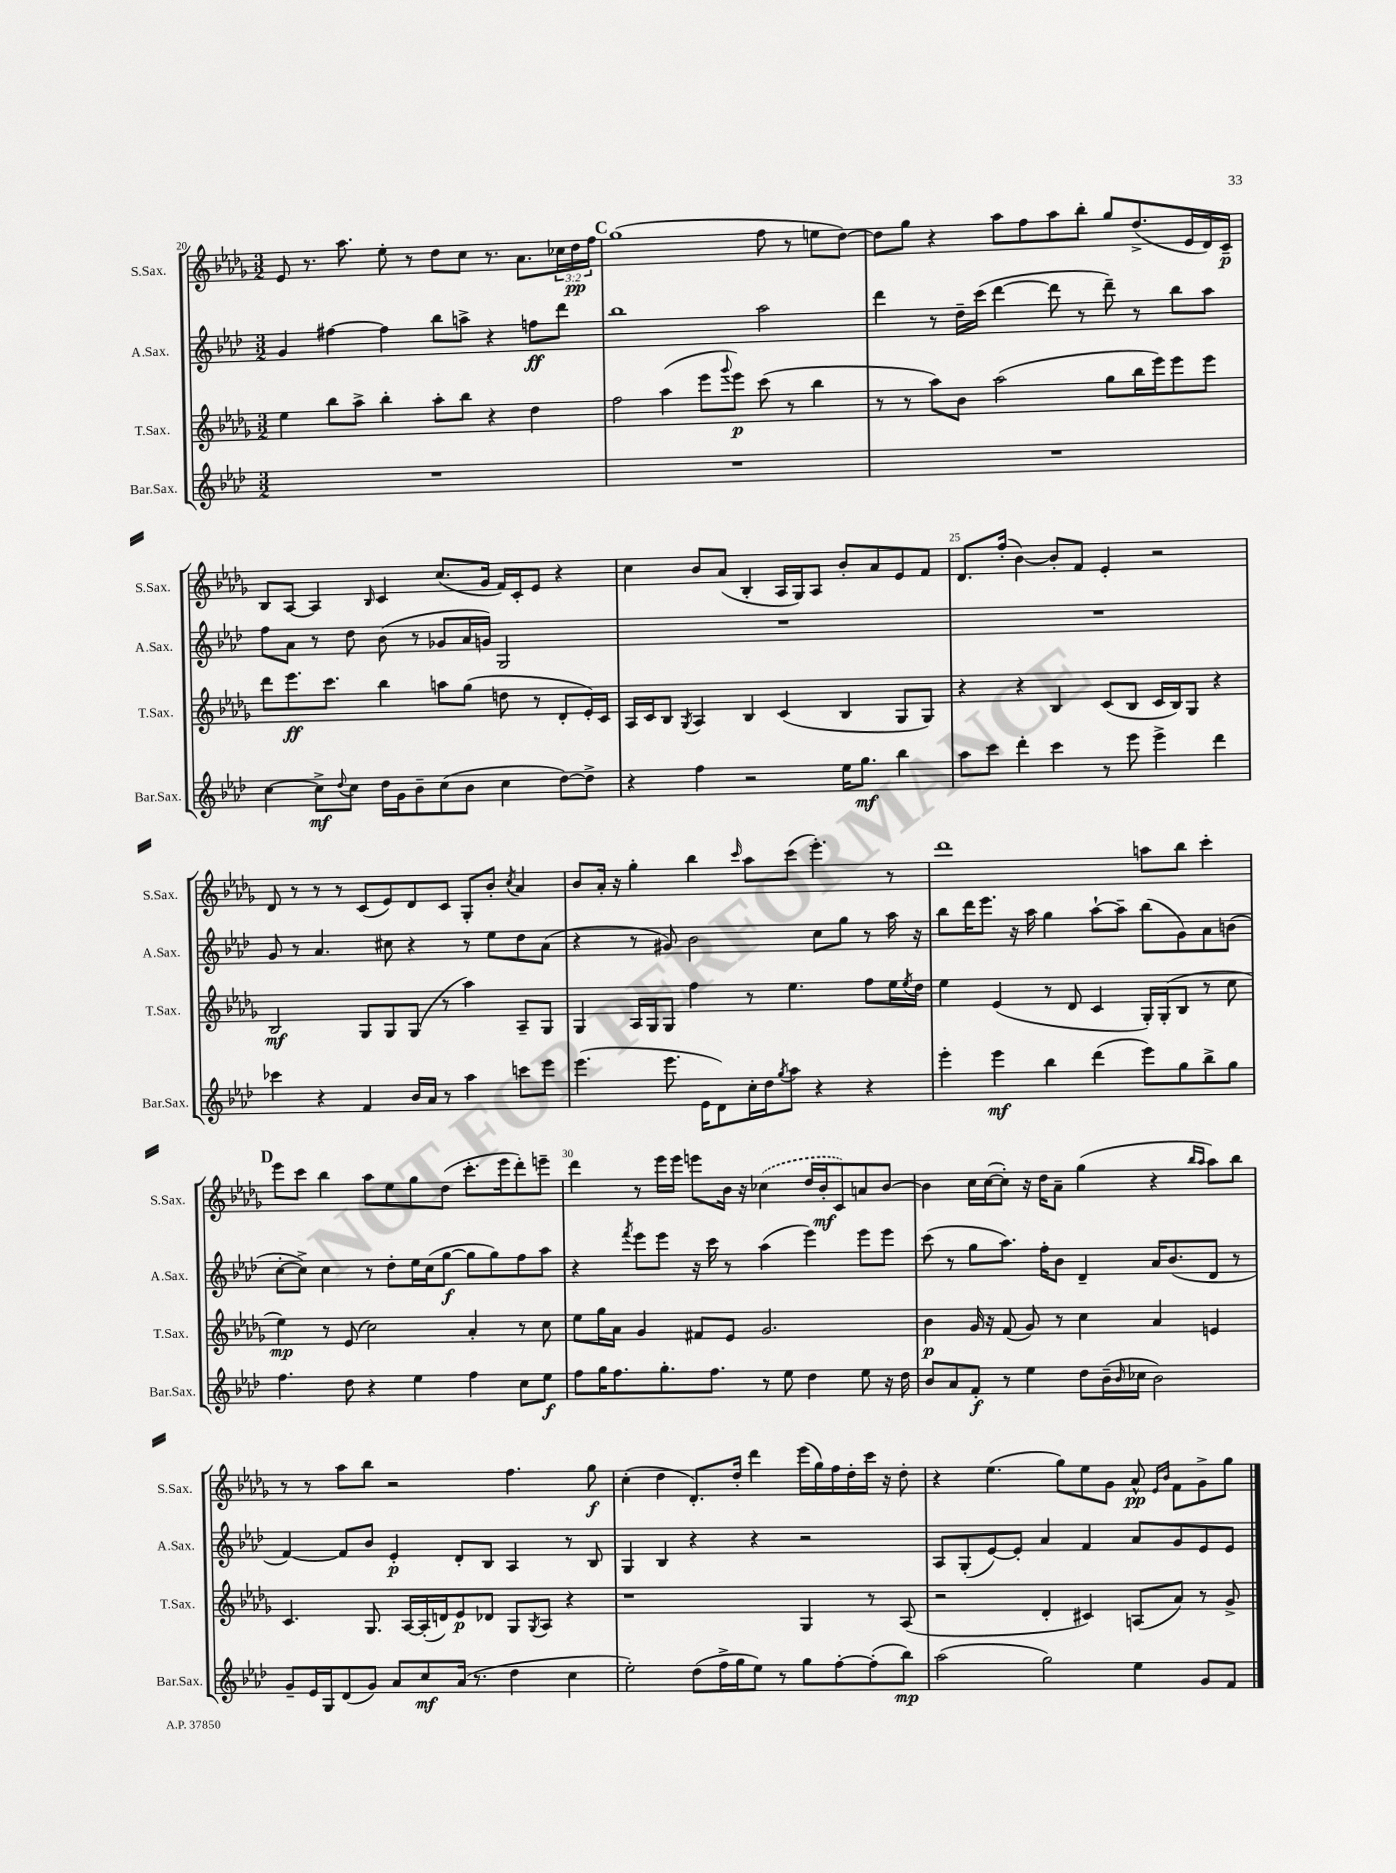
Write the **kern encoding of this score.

**kern	**dynam	**kern	**dynam	**kern	**dynam	**kern	**dynam
*part4	*part4	*part3	*part3	*part2	*part2	*part1	*part1
*staff4	*staff4	*staff3	*staff3	*staff2	*staff2	*staff1	*staff1
*I"Bar.Sax.	*	*I"T.Sax.	*	*I"A.Sax.	*	*I"S.Sax.	*
*I'Bar.Sax.	*	*I'T.Sax.	*	*I'A.Sax.	*	*I'S.Sax.	*
*clefG2	*	*clefG2	*	*clefG2	*	*clefG2	*
*k[b-e-a-d-]	*	*k[b-e-a-d-g-]	*	*k[b-e-a-d-]	*	*k[b-e-a-d-g-]	*
*M3/2	*	*M3/2	*	*M3/2	*	*M3/2	*
=20	=20	=20	=20	=20	=20	=20	=20
1.r	.	4ee-\	.	4g/	.	8e-/	.
.	.	.	.	.	.	8.r	.
.	.	8bb-\L	.	[4ff#X\	.	.	.
.	.	.	.	.	.	8.aa-\	.
.	.	8aa-^\J	.	.	.	.	.
.	.	4bb-'\	.	4ff#\]	.	8ee-'\	.
.	.	.	.	.	.	8r	.
.	.	8aa-'\L	.	8bb-\L	.	8dd-\L	.
.	.	8bb-\J	.	8aan^\J	.	8cc\J	.
.	.	4r	.	4r	.	8.r	.
.	.	.	.	.	.	8.a-\L	.
.	.	4dd-\	.	8ffn\L	ff	.	.
.	.	.	.	8ddd-\J	.	24cc-X\L	.
.	.	.	.	.	.	24dd-\	pp
.	.	.	.	.	.	24ff\JJ	.
!!LO:REH:place=s1:t=C
=21	=21	=21	=21	=21	=21	=21	=21
1.r	.	2ff\	.	1bb-	.	(1gg-	.
.	.	(4aa-\	.	.	.	.	.
.	.	8eee-\L	.	.	.	.	.
.	.	8qqggg-/	.	.	.	.	.
.	.	8eee-\J)	p	.	.	.	.
.	.	(8ccc\	.	2aa-\	.	8ff\	.
.	.	8r	.	.	.	8r	.
.	.	4bb-\	.	.	.	8een\L	.
.	.	.	.	.	.	[8dd-\J)	.
=22	=22	=22	=22	=22	=22	=22	=22
1.r	.	8r	.	4ddd-\	.	8dd-\L]	.
.	.	8r	.	.	.	8gg-\J	.
.	.	8aa-\L)	.	8r	.	4r	.
.	.	8b-\J	.	16dd-~\LL	.	.	.
.	.	.	.	(16ccc\JJ	.	.	.
.	.	(2aa-\	.	[4ddd-\	.	8aa-\L	.
.	.	.	.	.	.	8ff\	.
.	.	.	.	8ddd-\]	.	8aa-\	.
.	.	.	.	8r	.	8bb-'\J	.
.	.	8gg-\L	.	8ddd-~\)	.	8gg-/L	.
.	.	16bb-\L	.	8r	.	(8.dd-^/	.
.	.	16eee-\J)	.	.	.	.	.
.	.	8eee-\	.	8bb-\L	.	.	.
.	.	.	.	.	.	16e-/L	.
.	.	8eee-\J	.	8aa-\J	.	16d-/)	.
.	.	.	.	.	.	16c~/JJ	p
!!LO:LB:g=z
=23	=23	=23	=23	=23	=23	=23	=23
[4cc\	.	8ddd-\L	.	8ff\L	.	8B-/L	.
.	.	8.eee-\	ff	8a-\J	.	[8A-/J	.
8cc^\L]	mf	.	.	8r	.	4A-/]	.
.	.	8.ccc\J	.	.	.	.	.
8qqdd-/	.	.	.	.	.	.	.
8cc\J	.	.	.	8dd-\	.	.	.
.	.	.	.	.	.	16qqB-/	.
16dd-\LL	.	4bb-\	.	(8b-\	.	4c/	.
16g\J	.	.	.	.	.	.	.
8b-~\	.	.	.	8r	.	.	.
(8cc\	.	8aan\L	.	8g-X/L	.	(8.cc/L	.
8b-\J	.	(8gg-\J	.	16a-/L	.	.	.
.	.	.	.	16gn/JJ)	.	16g-/Jk	.
4cc\	.	8ddn\	.	2G/	.	16f/LL)	.
.	.	.	.	.	.	16c'/J	.
.	.	8r	.	.	.	8e-/J	.
[8dd-\L)	.	8d-'/L	.	.	.	4r	.
8dd-^\J]	.	16e-'/L)	.	.	.	.	.
.	.	16c/JJ	.	.	.	.	.
=24	=24	=24	=24	=24	=24	=24	=24
4r	.	16A-/LL	.	1.r	.	4cc\	.
.	.	16c/J	.	.	.	.	.
.	.	8B-/J	.	.	.	.	.
.	.	8qG-/	.	.	.	.	.
4ff\	.	4A-/	.	.	.	8b-/L	.
.	.	.	.	.	.	(8a-/J	.
2r	.	4B-/	.	.	.	4B-'/	.
.	.	(4c/	.	.	.	16A-/LL	.
.	.	.	.	.	.	16G-/J)	.
.	.	.	.	.	.	8A-/J	.
16ee-\KL	.	4B-/	.	.	.	8b-'/L	.
8.gg\J	mf	.	.	.	.	.	.
.	.	.	.	.	.	8a-/	.
4bb-\	.	8G-/L	.	.	.	8e-/	.
.	.	8G-/J)	.	.	.	8f/J	.
=25	=25	=25	=25	=25	=25	=25	=25
8aa-\L	.	4r	.	1.r	.	8.d-/L	.
8ccc\J	.	.	.	.	.	.	.
.	.	.	.	.	.	(16ff'/Jk	.
4ddd-'\	.	4r	.	.	.	[4b-\)	.
4ccc\	.	4B-/	.	.	.	8b-'/L]	.
.	.	.	.	.	.	8f/J	.
8r	.	(8c/L	.	.	.	4e-'/	.
8eee-\	.	8B-/J	.	.	.	.	.
4eee-^\	.	16c/LL	.	.	.	2r	.
.	.	16B-/J)	.	.	.	.	.
.	.	8G-/J	.	.	.	.	.
4ddd-\	.	4r	.	.	.	.	.
!!LO:LB:g=z
=26	=26	=26	=26	=26	=26	=26	=26
4ccc-X\	.	2B-/	mf	8g/	.	8d-/	.
.	.	.	.	8r	.	8r	.
4r	.	.	.	4.a-/	.	8r	.
.	.	.	.	.	.	8r	.
4f/	.	8G-/L	.	.	.	(8c/L	.
.	.	8G-/	.	8cc#X\	.	8e-/)	.
16b-/LL	.	(8G-/J	.	4r	.	8d-/	.
16a-/JJ	.	.	.	.	.	.	.
8r	.	8r	.	.	.	8c/J	.
4aa-\	.	4aa-\)	.	8r	.	8G-'/L	.
.	.	.	.	8ee-\L	.	8b-'/J	.
.	.	.	.	.	.	8qcc/	.
8cccn\L	.	8A-~/L	.	8dd-\	.	4a-/	.
8eee-\J	.	8G-/J	.	(8a-\J	.	.	.
=27	=27	=27	=27	=27	=27	=27	=27
(4.eee-\	.	4G-/	.	4r	.	8b-/L	.
.	.	.	.	.	.	16a-'/Jk	.
.	.	.	.	.	.	16r	.
.	.	16A-/LL	.	8r	.	4gg-'\	.
.	.	16G-/J	.	.	.	.	.
8.eee-\	.	8G-/J	.	8g#X/)	.	.	.
.	.	4ff\	.	2b-\	.	4bb-\	.
16e-\KL	.	.	.	.	.	.	.
8d-\)	.	.	.	.	.	.	.
.	.	.	.	.	.	16qqccc/	.
16cc'\L	.	8r	.	.	.	8aa-\L	.
16dd-\J	.	.	.	.	.	.	.
8qgg/	.	.	.	.	.	.	.
8aa-\J	.	4.ee-\	.	.	.	(8ccc\J	.
4r	.	.	.	8cc\L	.	4.eee-'\)	.
.	.	.	.	8gg\J	.	.	.
4r	.	8ff\L	.	8r	.	.	.
.	.	16ee-\L	.	16aa-\	.	8r	.
.	.	8qee-/	.	.	.	.	.
.	.	16dd-\JJ	.	16r	.	.	.
=28	=28	=28	=28	=28	=28	=28	=28
4eee-'\	.	4ee-\	.	8bb-\L	.	1ddd-	.
.	.	.	.	16ddd-\K	.	.	.
.	.	.	.	8.eee-\J	.	.	.
4eee-\	mf	(4e-/	.	.	.	.	.
.	.	.	.	16r	.	.	.
.	.	.	.	16aa-\	.	.	.
4bb-\	.	8r	.	4gg\	.	.	.
.	.	8d-/	.	.	.	.	.
(4ddd-\	.	4c/	.	[8aa-`\L	.	.	.
.	.	.	.	8aa-~\J]	.	.	.
8eee-\L)	.	16G-'/LL)	.	(8bb-\L	.	8aan\L	.
.	.	(16G-'/J	.	.	.	.	.
8gg\	.	8B-/J	.	8g\)	.	8bb-\J	.
8bb-^\	.	8r	.	8a-\	.	4ccc'\	.
8gg\J	.	8cc\	.	(8bn\J	.	.	.
!!LO:LB:g=z
!!LO:REH:place=s1:t=D
=29	=29	=29	=29	=29	=29	=29	=29
4.ff\	.	4ee-\)	mp	[8cc'\L	.	8eee-\L	.
.	.	.	.	8cc^\J])	.	8ccc\J	.
.	.	8r	.	4cc\	.	4bb-\	.
8dd-\	.	(8e-/	.	.	.	.	.
4r	.	2cc\)	.	8r	.	8aa-\L	.
.	.	.	.	8dd-'\L	.	8ee-\	.
4ee-\	.	.	.	16ee-\L	.	8gg-\	.
.	.	.	.	(16cc\J	.	.	.
.	.	.	.	[8gg\J	f	(8dd-\J	.
4ff\	.	4a-'/	.	8gg\L]	.	8.ccc'\L	.
.	.	.	.	8gg\)	.	.	.
.	.	.	.	.	.	16eee-\k	.
8cc\L	.	8r	.	8ff\	.	8ddd-'\)	.
8ee-\J	f	8cc\	.	8aa-\J	.	8eeen~\J	.
=30	=30	=30	=30	=30	=30	=30	=30
8ff\L	.	8ee-\L	.	4r	.	4ddd-\	.
16gg\K	.	16gg-\L	.	.	.	.	.
8.ff\	.	16a-\JJ	.	.	.	.	.
.	.	.	.	8qfff/	.	.	.
.	.	4g-/	.	8eee-\L	.	8r	.
8.gg'\	.	.	.	8eee-\J	.	16eee-\LL	.
.	.	.	.	.	.	16eee-\JJ	.
.	.	8f#X/L	.	16r	.	8eeen\L	.
8.ff\J	.	.	.	16ccc\	.	.	.
.	.	8e-/J	.	8r	.	16b-\Jk	.
.	.	.	.	.	.	16r	.
8r	.	2.g-/	.	(4aa-\	.	(4cc-X\	.
8ee-\	.	.	.	.	.	.	.
4dd-\	.	.	.	4eee-\)	.	16dd-/LL	.
.	.	.	.	.	.	16b-'/J	mf
.	.	.	.	.	.	8c/)	.
8ee-\	.	.	.	8eee-\L	.	8an/	.
16r	.	.	.	8eee-\J	.	[8b-/J	.
16dd-\	.	.	.	.	.	.	.
=31	=31	=31	=31	=31	=31	=31	=31
8b-/L	.	4b-\	p	(8ccc\	.	4b-\]	.
8a-/	.	.	.	8r	.	.	.
8f'/J	f	16g-/	.	8gg\L	.	16cc\LL	.
.	.	16r	.	.	.	([16cc\J	.
8r	.	(8f/	.	8.aa-\J)	.	8cc'\J])	.
4ee-\	.	8g-/)	.	.	.	16r	.
.	.	.	.	16ff'\KL	.	16dd-\KL	.
.	.	8r	.	8b-\J	.	8a-~\J	.
8dd-\L	.	4cc\	.	4d-~/	.	(4gg-\	.
(16b-~\L	.	.	.	.	.	.	.
16qqb-/	.	.	.	.	.	.	.
16cc-X\JJ	.	.	.	.	.	.	.
2b-\)	.	4a-/	.	16a-/KL	.	4r	.
.	.	.	.	(8.b-/	.	.	.
.	.	.	.	.	.	16qqbb-/LL	.
.	.	.	.	.	.	16qqaa-/JJ	.
.	.	4en/	.	8d-/J	.	8aa-\L)	.
.	.	.	.	8r	.	8bb-\J	.
!!LO:LB:g=z
=32	=32	=32	=32	=32	=32	=32	=32
8g~/L	.	4.c/	.	[4f/)	.	8r	.
16e-/L	.	.	.	.	.	8r	.
16G/J	.	.	.	.	.	.	.
(8d-/	.	.	.	8f/L]	.	8aa-\L	.
8g/J)	.	8.G-/	.	8b-/J	.	8bb-\J	.
8a-/L	.	.	.	4e-'/	p	2r	.
.	.	[16A-/LL	.	.	.	.	.
8cc/	mf	(16A-'/]	.	.	.	.	.
.	.	16dn/J)	.	.	.	.	.
(16a-/Jk	.	8e-/	p	8d-'/L	.	.	.
8.r	.	.	.	.	.	.	.
.	.	8d-X/J	.	8B-/J	.	.	.
4dd-\	.	8G-/L	.	4A-/	.	4.ff\	.
.	.	8qG-/	.	.	.	.	.
.	.	8A-/J	.	.	.	.	.
4cc\	.	4r	.	8r	.	.	.
.	.	.	.	8B-/	.	8gg-\	f
=33	=33	=33	=33	=33	=33	=33	=33
2ee-'\)	.	1r	.	4G/	.	(4cc'\	.
.	.	.	.	4B-/	.	4dd-\	.
(8dd-\L	.	.	.	4r	.	8.d-'/L)	.
16ff^\L	.	.	.	.	.	.	.
16gg\J	.	.	.	.	.	16dd-'/Jk	.
8ee-\J)	.	.	.	4r	.	4ddd-\	.
8r	.	.	.	.	.	.	.
8gg\L	.	4G-/	.	2r	.	(16eee-\LL	.
.	.	.	.	.	.	16gg-\)	.
[8ff'\	.	.	.	.	.	16ff\	.
.	.	.	.	.	.	16dd-'\	.
(8ff'\]	.	8r	.	.	.	16ccc\JJ	.
.	.	.	.	.	.	16r	.
8bb-\J)	mp	(8A-/	.	.	.	8dd-'\	.
=34	=34	=34	=34	=34	=34	=34	=34
(2aa-\	.	2r	.	8A-/L	.	4r	.
.	.	.	.	(8G'/	.	.	.
.	.	.	.	[8e-/)	.	(4.ee-\	.
.	.	.	.	8e-'/J]	.	.	.
2gg\)	.	4d-'/	.	4a-/	.	.	.
.	.	.	.	.	.	8gg-\L)	.
.	.	4c#X/)	.	4f/	.	8ee-\	.
.	.	.	.	.	.	8g-\J	.
4ee-\	.	(8An/L	.	8a-/L	.	8a-^^/	pp
.	.	.	.	.	.	16qqe-/LL	.
.	.	.	.	.	.	16qqb-/JJ	.
.	.	8a-/J)	.	8g/	.	8f\L	.
8g/L	.	8r	.	8e-/	.	8g-^\	.
8f/J	.	8g-^/	.	8e-/J	.	8gg-\J	.
==	==	==	==	==	==	==	==
*-	*-	*-	*-	*-	*-	*-	*-
